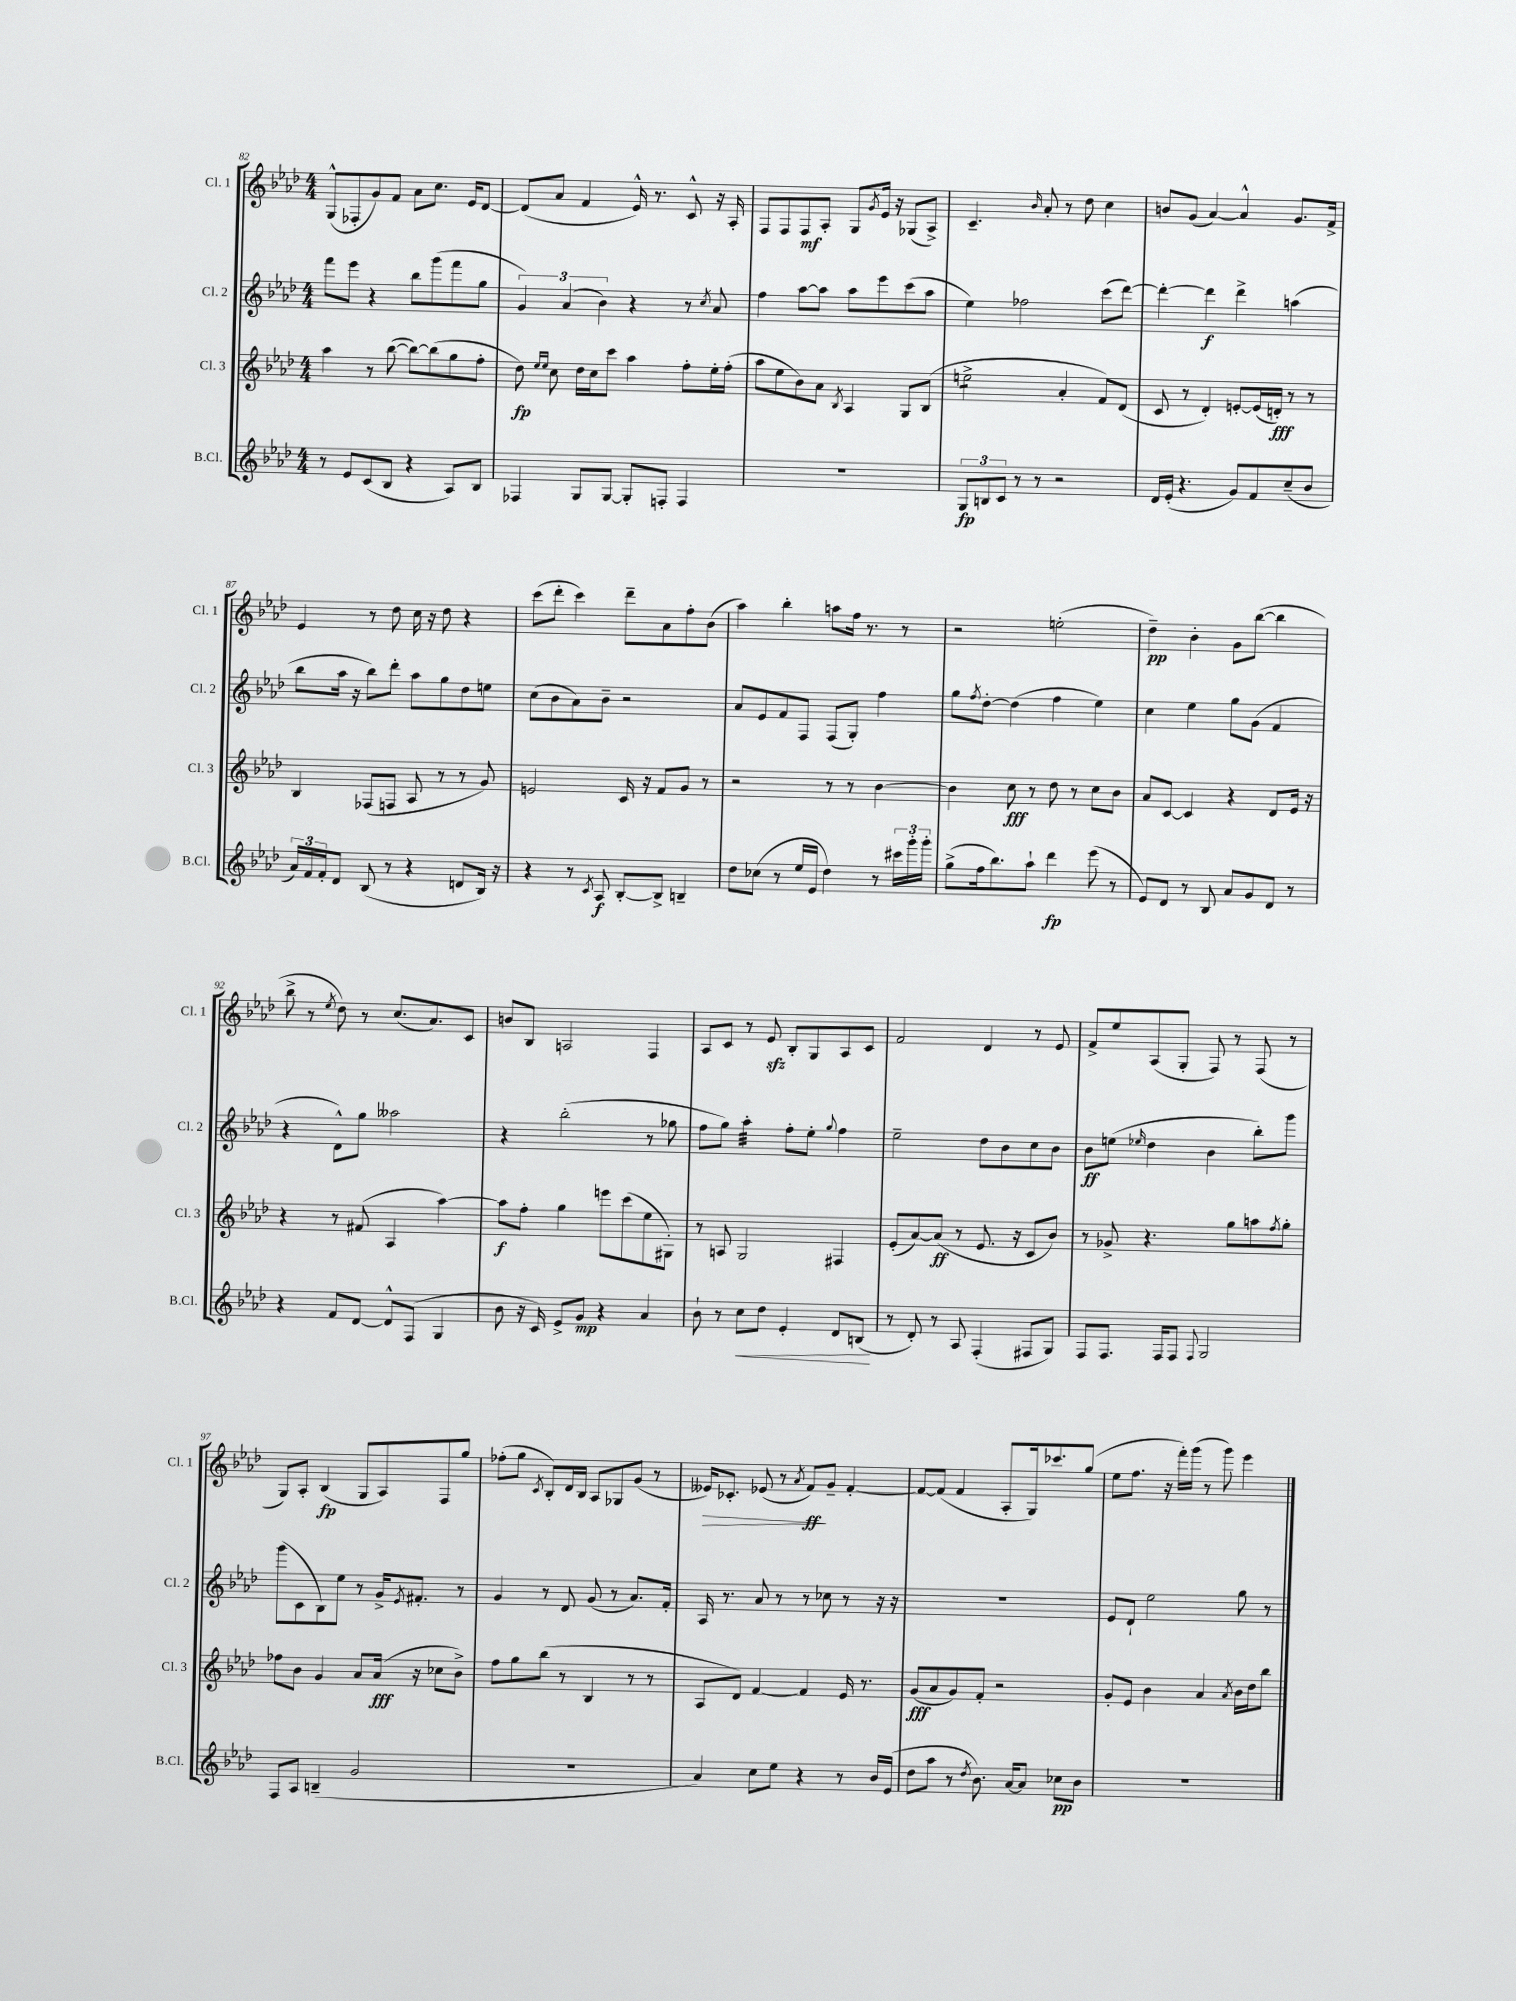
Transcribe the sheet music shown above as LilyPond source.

<<
\new StaffGroup <<
\new Staff = "s0" \with { instrumentName = "Cl. 1" shortInstrumentName = "Cl. 1" } {
    \clef treble \key aes \major \numericTimeSignature \time 4/4
    g8-^( fes8-. g'8) f'8 aes'8 c''8. ees'16 des'8~ |
    des'8( aes'8 f'4 ees'16-^) r8. c'8-^ r16 aes16-. |
    f8 f8 f8\mf aes8-. g8 \acciaccatura { g'8 } ees'16 r16 ges8( aes8->) |
    c'4.-- \grace { bes'16 } aes'8-. r8 des''8 c''4 |
    b'8 g'8( aes'4~) aes'4-^ g'8. f'16-> |
    ees'4 r8 des''8 c''16 r16 des''8 r4 |
    c'''8( des'''8-. c'''4) des'''8-- aes'8 f''8-. bes'8( |
    aes''4) bes''4-. a''8 f''16 r8. r8 |
    r2 e''2-.( |
    des''4--\pp) bes'4-. g'8 bes''8~( bes''4 |
    bes''8-> r8 \acciaccatura { ees''8 } des''8) r8 c''8.( aes'8.) c'8 |
    b'8 bes8 a2 f4 |
    aes8 c'8 r8 ees'8\sfz bes8-. g8 aes8 c'8 |
    f'2 des'4 r8 ees'8 |
    f'8-> ees''8 aes8( g8-. f8) r8 f8( r8 |
    g8) aes8-. bes4\fp( g8 aes8) f8 g''8 |
    fes''8-.( g''8 \acciaccatura { c'8 } bes8-.) des'16 bes16 aes8 ges8 g'8( r8 |
    eeses'16\>) ces'8.-. ees'8( r8 \acciaccatura { aes'8 } f'8\ff\!) g'8-- f'4~-. |
    f'8~ f'8( f'4 aes8-. g16) ces'''8. g''8( |
    ees''8 f''8. r16 f'''16-.) g'''16( r8 g'''8) ees'''4 \bar "|." |
}
\new Staff = "s1" \with { instrumentName = "Cl. 2" shortInstrumentName = "Cl. 2" } {
    \clef treble \key aes \major \numericTimeSignature \time 4/4
    f'''8 ees'''8 r4 bes''8 g'''8( f'''8 g''8 |
    \tuplet 3/2 { g'4) aes'4( bes'4) } r4 r8 \acciaccatura { c''8 } aes'8 |
    f''4 aes''8~ aes''8 aes''8 ees'''8 c'''8( aes''8 |
    ees''4) fes''2 c'''8( des'''8~) |
    des'''4~-. des'''4\f des'''4-> a''4( |
    bes''8 aes''16 r16 bes''8) des'''8-. aes''8 g''8 des''8 e''8 |
    c''8( bes'8 aes'8) bes'8-- r2 |
    aes'8 ees'8 f'8 f8 f8( g8-.) f''4 |
    g''8 \acciaccatura { f''8 } des''8~-. des''4( f''4 ees''4) |
    c''4 ees''4 g''8 g'8( f'4 |
    r4 des'8-^) g''8 aeses''2 |
    r4 bes''2-.( r8 ges''8 |
    f''8 g''8) aes''4:32-. f''8-. ees''8-. \appoggiatura { g''8 } f''4 |
    ees''2-- des''8 bes'8 c''8 bes'8 |
    bes'8\ff e''8( \grace { ees''16 } des''4 bes'4 bes''8-.) g'''8 |
    g'''8( c'8 bes8) ees''8 r8 g'16-> \acciaccatura { ees'8 } fis'8.-. r8 |
    g'4 r8 des'8 g'8( r8 aes'8.) f'16-. |
    aes16 r8. aes'8 r8 r8 ces''8 r8 r16 r16 |
    R1 |
    ees'8 des'8-! ees''2 g''8 r8 \bar "|." |
}
\new Staff = "s2" \with { instrumentName = "Cl. 3" shortInstrumentName = "Cl. 3" } {
    \clef treble \key aes \major \numericTimeSignature \time 4/4
    aes''4 r8 bes''8~( bes''8~) bes''8( g''8 f''8-. |
    des''8\fp) \grace { ees''16 ees''16 } c''8 des''16 c''16 c'''8 aes''4 f''8-. ees''16-. f''16-.( |
    aes''8 ees''8 bes'8) aes'8 \acciaccatura { bes8 } aes4 g8 bes8( |
    e''2:8-> aes'4-. f'8) des'8( |
    c'8 r8 des'4-.) e'8~-. e'16( d'16-.\fff) r8 r8 |
    bes4 fes8( f8 aes8 r8 r8 g'8) |
    e'2 c'16 r16 f'8 g'8 r8 |
    r2 r8 r8 bes'4~ |
    bes'4 c''8\fff r8 des''8 r8 c''8 bes'8 |
    aes'8 c'8~ c'4 r4 des'8 ees'16 r16 |
    r4 r8 fis'8( aes4 aes''4~) |
    aes''8\f f''8-. g''4 e'''8 c'''8( ees''8 gis8-.) |
    r8 a8 g2 fis4 |
    ees'8-.( aes'8~) aes'8\ff( r8 ees'8. r16 c'8 bes'8) |
    r8 ges'8-> r4. g''8 a''8 \acciaccatura { f''8 } g''8-. |
    fes''8 bes'8 g'4 aes'8 aes'16\fff( r16 ces''8 bes'8->) |
    f''8 g''8 bes''8( r8 bes4 r8 r8 |
    aes8 des'8) f'4~ f'4 ees'16 r8. |
    g'8\fff( aes'8 g'8) f'8-. r2 |
    g'8-. ees'8 bes'4 aes'4 \acciaccatura { aes'8 } bes'16 des''16 bes''8 \bar "|." |
}
\new Staff = "s3" \with { instrumentName = "B.Cl." shortInstrumentName = "B.Cl." } {
    \clef treble \key aes \major \numericTimeSignature \time 4/4
    r8 ees'8 c'8( bes8 r4 aes8) bes8 |
    fes4 g8 g8~ g8-. f8-. f4 |
    R1 |
    \tuplet 3/2 { g8\fp b8 c'8 } r8 r8 r2 |
    des'16 ees'16-.( r4. g'8) f'8 c''8--( bes'8 |
    \tuplet 3/2 { aes'16) f'16 f'16-. } des'8 bes8( r8 r4 d'8 bes16) r16 |
    r4 r8 \acciaccatura { c'8 } aes8\f bes8~-. bes8-> b4-- |
    des''8 ces''8( r8 ees''16 ees'16 des''4) r8 \tuplet 3/2 { cis'''16 g'''16-. g'''16-. } |
    g''8->( f''16 bes''8.) aes''8-! des'''4\fp ees'''8( r8 |
    ees'8) des'8 r8 bes8 aes'8 g'8 des'8 r8 |
    r4 f'8 des'8~ des'8-^ f8( g4 |
    bes'8 r16 c'16) ees'8-> g'8\mp r4 aes'4 |
    bes'8-! r8 c''8\< des''8 ees'4-. des'8 b8\!( |
    r8 des'8-.) r8 aes8 f4-.( fis8 g8) |
    f8 f8. f16 f8 \appoggiatura { f8 } g2 |
    f8 aes8 b4--( g'2 |
    R1 |
    aes'4) c''8 ees''8 r4 r8 bes'16 ees'16( |
    des''8 aes''8 r8 \acciaccatura { des''8 } bes'8.) aes'16~ aes'8 ces''8\pp bes'8 |
    R1 \bar "|." |
}
>>
>>
\layout { \context { \Score currentBarNumber = #82 } }
